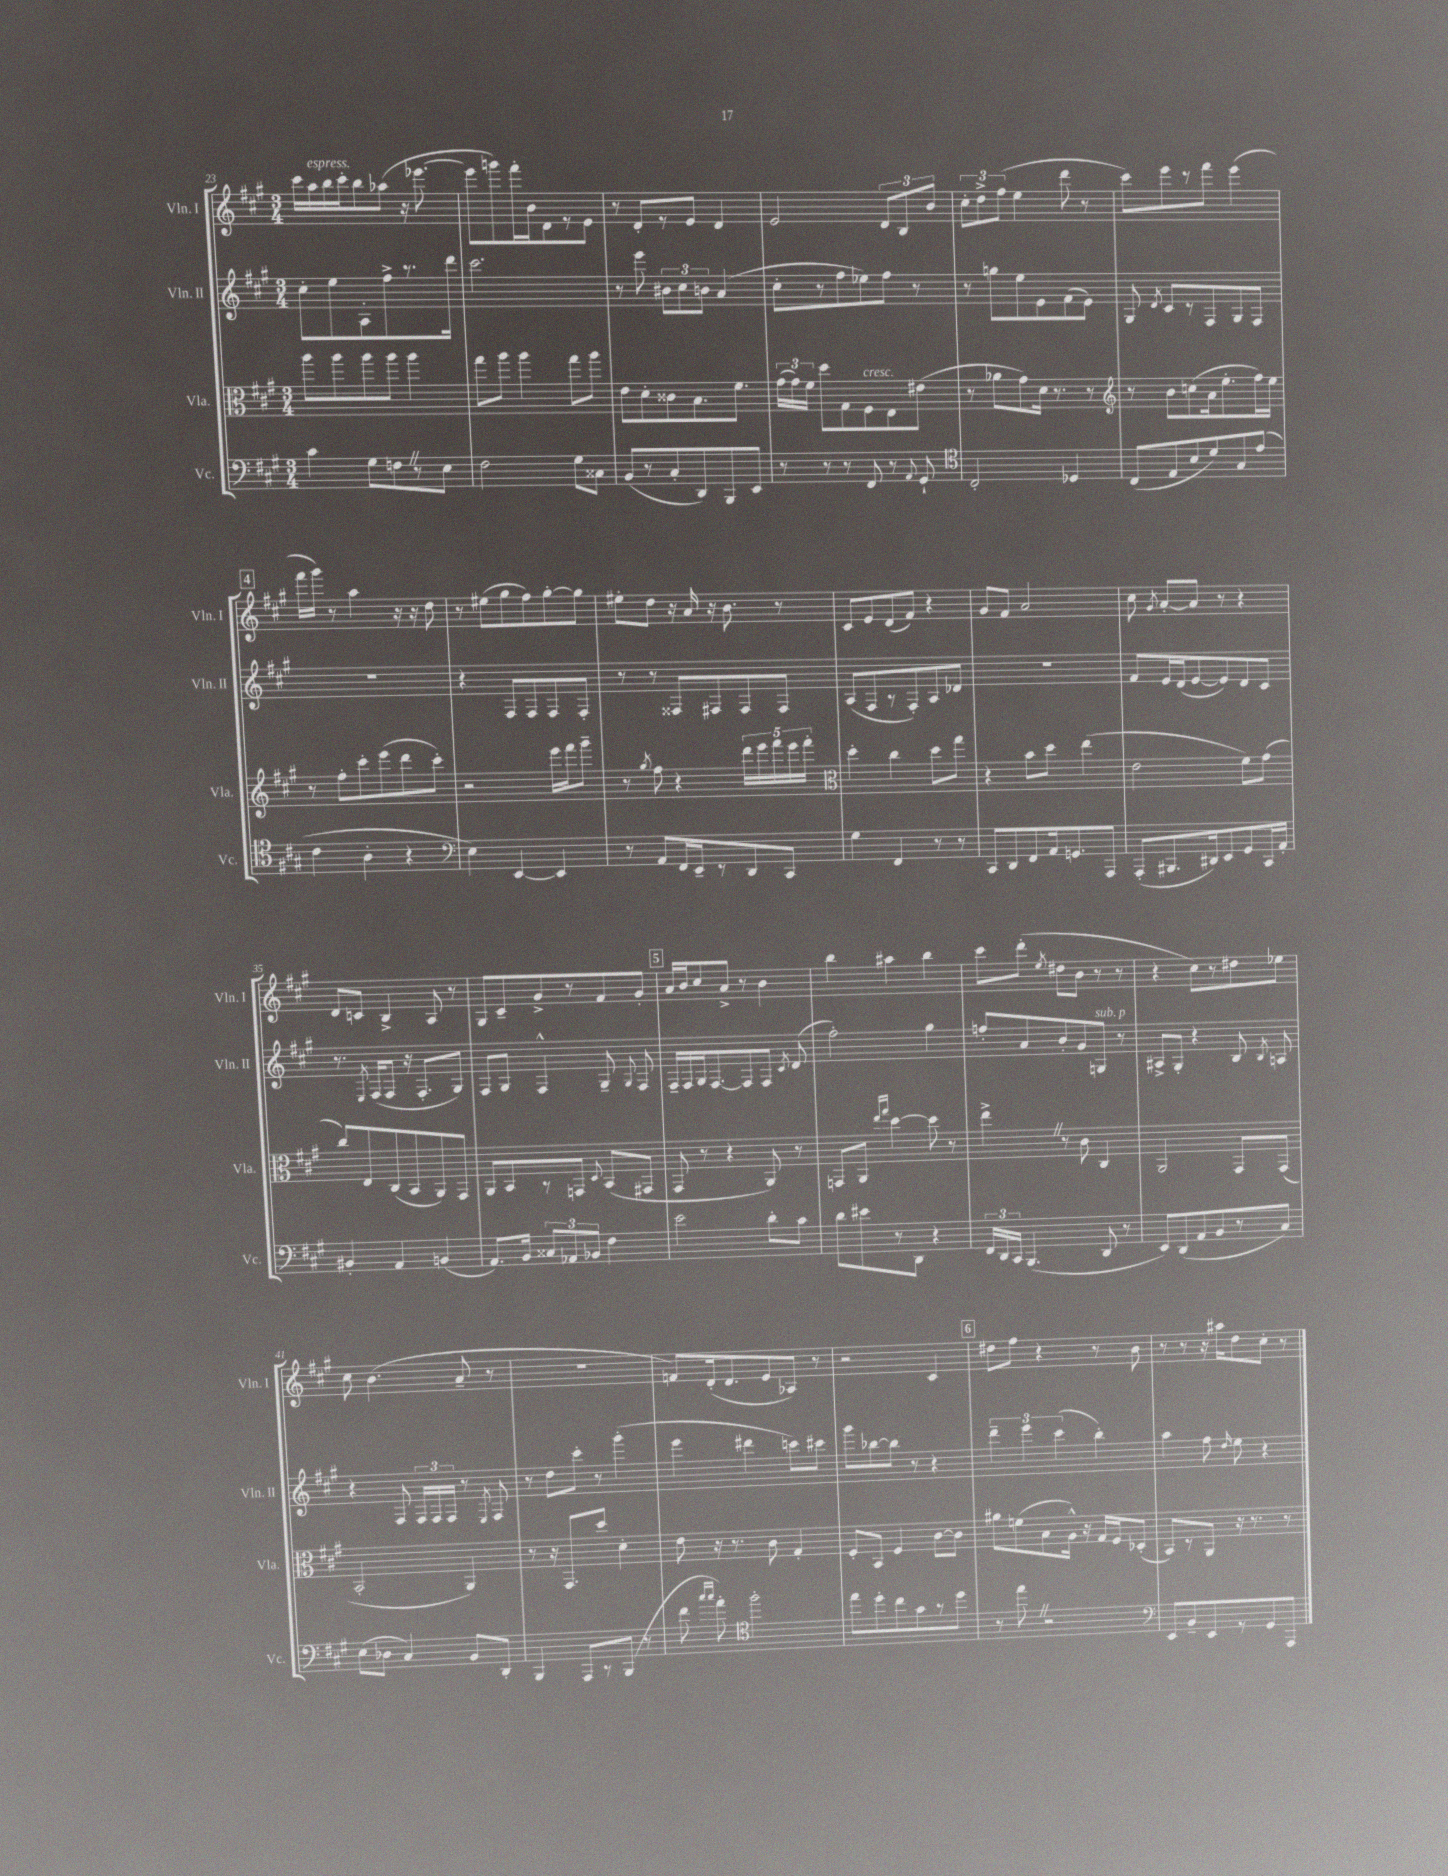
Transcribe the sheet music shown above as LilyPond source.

<<
\new StaffGroup <<
\new Staff = "s0" \with { instrumentName = "Vln. I" shortInstrumentName = "Vln. I" } {
    \clef treble \key a \major \numericTimeSignature \time 3/4
    \autoBeamOff cis'''16[ a''16^\markup { \italic "espress." } b''16 cis'''16-. b''8 aes''8]( r16 ees'''8.~ |
    ees'''8[ g'''8) fis'''16-. b'16 d'8 r8 e'8] |
    r8 d'8[-. r8 e'8] d'4 |
    e'2 \tuplet 3/2 { d'8[ b8 b'8] } |
    \tuplet 3/2 { cis''8[-. d''8-> fis''8]( } e''4 d'''8 r8 |
    cis'''8[) e'''8 r8 fis'''8] e'''4( |
    \mark \markup { \box "4" } fis'''16[ gis'''16]) r8 a''4 r16 r16 d''8 |
    r8 eis''8[( gis''8 fis''8) gis''8~-. gis''8] |
    eis''8[-. d''8] r16 a'16 r16 b'8. r8 |
    cis'8[ e'8 d'8( fis'8]) r4 |
    gis'8[ fis'8] a'2 |
    cis''8 \acciaccatura { gis'8 } a'8[~-. a'8] r8 r4 |
    d'8[ c'8] b4-> a8 r8 |
    gis8[ cis'8-- gis'8-> r8 fis'8 gis'8]-. |
    \mark \markup { \box "5" } a'16[ b'16 cis''8 a'8]-> r8 b'4 |
    b''4 ais''4 b''4 |
    cis'''8[ d'''8]-.( \acciaccatura { e''8 } dis''8[ b'8] r8 r8 |
    r4 cis''8[) r8 dis''8 ees''8] |
    cis''8 b'4.( a'8-- r8 |
    R2. |
    f'8[) d'16-.( d'8. e'8 aes8]) r8 |
    r2 cis'4 |
    \mark \markup { \box "6" } dis''8[ fis''8] r4 r8 b'8 |
    r8 r8 r16 ais''16[ d''8 cis''8]-. r8 \bar "|." |
}
\new Staff = "s1" \with { instrumentName = "Vln. II" shortInstrumentName = "Vln. II" } {
    \clef treble \key a \major \numericTimeSignature \time 3/4
    \autoBeamOff cis''8[-. e''8 a8-. fis''8-> r8. d'''16] |
    cis'''2. |
    r8 e'''8 \tuplet 3/2 { bis'8[ cis''8 b'8] } a'4( |
    cis''8[-. r8 fis''8 ees''8) fis''8] r8 |
    r8 g''8[ e''8 e'8 fis'8( e'8]) |
    gis8 \acciaccatura { d'8 } cis'8[ r8 fis8 gis8 fis8] |
    \mark \markup { \box "4" } R2. |
    r4 fis8[ fis8 fis8 fis8]-. |
    r8 r8 fisis8[ fis8 fis8 fis8] |
    a8[( fis8 r8 fis8-.) a8 des'8] |
    R2. |
    fis'8[ e'16 d'16( e'8~ e'8) d'8 cis'8] |
    r8. \acciaccatura { e8 } fis16[( fis8] r16 fis8.[-. gis8]) |
    fis8[ gis8] fis4-^ gis8-- \appoggiatura { gis8 } fis8 |
    \mark \markup { \box "5" } fis16[-- fis16 gis16 fis8.~ fis8 fis8] \acciaccatura { cis'8 } d'8( |
    fis''2-.) gis''4 |
    f''8[-. a'8 b'8-. gis'8 g8]^\markup { \italic "sub. p" } r8 |
    ais8[-> gis8]-. r4 b8 \acciaccatura { b8 } a8 |
    r4 fis8 \tuplet 3/2 { fis16[ fis16 fis16] } r8 \acciaccatura { e8 } fis8 |
    r8 d''8[ cis'''8]-. r8 gis'''4-.( |
    e'''4 dis'''4 c'''8[) cis'''8] |
    gis'''8[ bes''8~ bes''8] r8 r4 |
    \mark \markup { \box "6" } \tuplet 3/2 { d'''4-- e'''4 cis'''4( } b''4-.) |
    a''4 fis''8 \grace { d''16 } e''8 r4 \bar "|." |
}
\new Staff = "s2" \with { instrumentName = "Vla." shortInstrumentName = "Vla." } {
    \clef alto \key a \major \numericTimeSignature \time 3/4
    \autoBeamOff a''8[ a''8 a''8 a''8] a''4 |
    gis''8[ a''8] a''4 gis''8[ a''8] |
    e'8[ d'8-. cisis'8 b8. fis'8.] |
    \tuplet 3/2 { gis'16[( gis'16) fis'16] } d''8[ gis8 fis8^\markup { \italic "cresc." } e8 eis'8]( |
    r8 aes'8[ gis'8) d'16] r8. r8 |
    \clef treble r8 b'8[ c''8( a'16 e''8.-. fis''16) e''16] |
    \mark \markup { \box "4" } r8 fis''8[-. cis'''8-. e'''8( d'''8 cis'''8]-.) |
    r2 e'''16[ fis'''16 gis'''8]-- |
    r8 \acciaccatura { gis''8 } fis''8 r4 \tuplet 5/4 { d'''16[ e'''16 fis'''16 e'''16 fis'''16]-. } |
    \clef alto d''4-. cis''4 d''8[ gis''8] |
    r4 b'8[ d''8] e''4( |
    e'2 fis'8[) gis'8]( |
    cis''8[) e8 cis8( b,8 a,8) gis,8] |
    a,8[ b,8 r8 g,8] \appoggiatura { d8 } b,8[( gis,8] |
    \mark \markup { \box "5" } gis,8 r8 r4 a,8) r8 |
    g,8[ a,8] \grace { e''16[ gis''16] } d''4~ d''8 r8 |
    e''4-> \once \override BreathingSign.text = \markup { \musicglyph "scripts.caesura.straight" } \breathe r8 cis'8 cis4 |
    a,2 gis,8[ gis,8]( |
    b,2-. a,4) |
    r8 r16 gis,8.[ d''8] d'4-. |
    e'8 r16 r8. cis'8 gis4-. |
    fis8[-. b,8] fis4 cis'8[~ cis'8] |
    \mark \markup { \box "6" } ais'8[ f'8( b8 a16]-^) r16 gis16[ fis16 des8]-.( |
    b,8[) r8 a,8] r16 r8. r8 \bar "|." |
}
\new Staff = "s3" \with { instrumentName = "Vc." shortInstrumentName = "Vc." } {
    \clef bass \key a \major \numericTimeSignature \time 3/4
    \autoBeamOff cis'4 gis8[ f8 \once \override BreathingSign.text = \markup { \musicglyph "scripts.caesura.straight" } \breathe r8 e8] |
    fis2 gis8[ cisis8] |
    b,8[( r8 cis8-. d,8) b,,8 e,8] |
    r8 r8 r8 fis,8 r8 \appoggiatura { a,8 } gis,8-! |
    \clef tenor cis2-. des4 |
    cis8[( e8 b8 d'8) gis8 e'8]( |
    \mark \markup { \box "4" } cis'4 a4-. r4 |
    \clef bass e4) e,4~ e,4 |
    r8 a,8[ fis,16 e,16-- r8 d,8 cis,8] |
    gis4 fis,4 r8 r8 |
    cis,8[ d,8 fis,8 a,16 g,8. a,,8] |
    a,,8[-.( bis,,8. dis,16) e,8 gis,8 cis,16 a,16]-. |
    bis,4-. a,4 b,4( |
    a,8.[) b,16] \tuplet 3/2 { cisis8[ aes,8 bes,8] } fis4 |
    \mark \markup { \box "5" } e'2 d'8[-. cis'8] |
    d'8[ eis'8 r8 d,8] r4 |
    \tuplet 3/2 { fis,16[ d,16 cis,16] } b,,4.( d,8 r8 |
    e,8[) d,8( a,8 b,8 r8 cis8]) |
    e8[( des8] cis4) b,8[ d,8]-. |
    b,,4 a,,8[ r8 b,,8]( r8 |
    fis'8 \grace { cis''16[ cis''16] } a'8-.) \clef tenor fis''2-. |
    e''8[ d''8-. cis''8 gis'8 r8 d''8] |
    \mark \markup { \box "6" } r8 e''8 \once \override BreathingSign.text = \markup { \musicglyph "scripts.caesura.straight" } \breathe r2 |
    \clef bass e,8[ b,8-- e,8 r8 gis,8 a,,8] \bar "|." |
}
>>
>>
\layout { \context { \Score currentBarNumber = #23 } }
